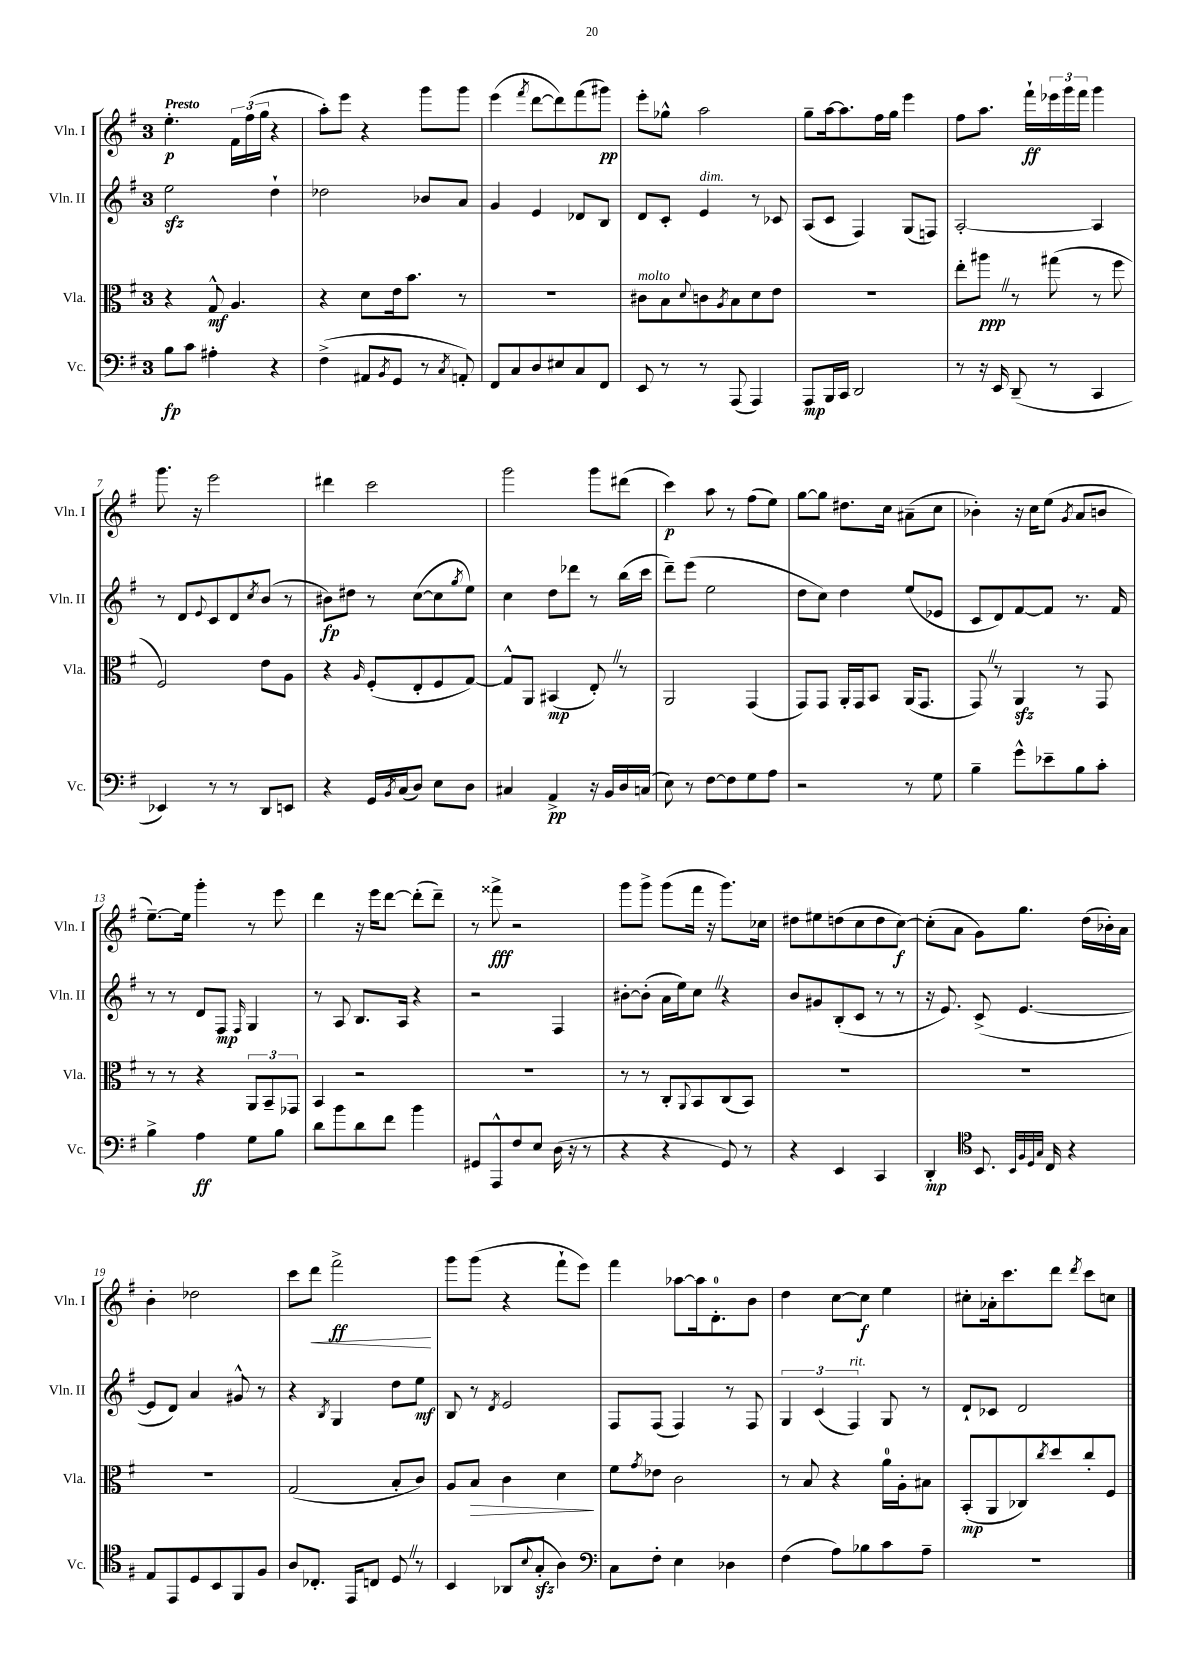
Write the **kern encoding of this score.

**kern	**dynam	**kern	**dynam	**kern	**dynam	**kern	**dynam
*part4	*part4	*part3	*part3	*part2	*part2	*part1	*part1
*staff4	*staff4	*staff3	*staff3	*staff2	*staff2	*staff1	*staff1
*I"Vc.	*	*I"Vla.	*	*I"Vln. II	*	*I"Vln. I	*
*I'Vc.	*	*I'Vla.	*	*I'Vln. II	*	*I'Vln. I	*
*clefF4	*	*clefC3	*	*clefG2	*	*clefG2	*
*k[f#]	*	*k[f#]	*	*k[f#]	*	*k[f#]	*
*M3/4	*	*M3/4	*	*M3/4	*	*M3/4	*
=1	=1	=1	=1	=1	=1	=1	=1
!	!	!	!	!	!	!LO:TX:a:B:t=Presto	!
8B\L	fp	4r	.	2eezz\	.	4.ee'\	p
8c\J	.	.	.	.	.	.	.
4A#X'\	.	8G^^/	mf	.	.	.	.
.	.	4.A/	.	.	.	24f#\LL	.
.	.	.	.	.	.	(24ff#\	.
.	.	.	.	.	.	24gg\JJ	.
4r	.	.	.	4dd`\	.	4r	.
=2	=2	=2	=2	=2	=2	=2	=2
(4F#^\	.	4r	.	2dd-X\	.	8aa'\L)	.
.	.	.	.	.	.	8eee\J	.
8AA#X/L	.	8d\L	.	.	.	4r	.
8qBB/	.	.	.	.	.	.	.
8GG/J	.	16e\k	.	.	.	.	.
.	.	8.b\J	.	.	.	.	.
8r	.	.	.	8b-X/L	.	8ggg\L	.
8qC/	.	.	.	.	.	.	.
8AAn'/)	.	8r	.	8a/J	.	8ggg\J	.
=3	=3	=3	=3	=3	=3	=3	=3
8FF#/L	.	2.r	.	4g/	.	(4eee\	.
8C/	.	.	.	.	.	.	.
.	.	.	.	.	.	8qfff#/	.
8D/	.	.	.	4e/	.	[8ddd\L	.
8E#X/	.	.	.	.	.	8ddd\])	.
8C/	.	.	.	8d-X/L	.	(8fff#\	.
8FF#/J	.	.	.	8B/J	.	8ggg#X\J)	pp
=4	=4	=4	=4	=4	=4	=4	=4
!	!	!LO:TX:a:i:t=molto	!	!	!	!	!
8EE/	.	8c#X\L	.	8d/L	.	8eee'\L	.
8r	.	8B\	.	8c'/J	.	8gg-X^^\J	.
.	.	8qqd/	.	.	.	.	.
!	!	!	!	!LO:TX:a:i:t=dim.	!	!	!
8r	.	8cn\	.	4e/	.	2aa\	.
.	.	8qA/	.	.	.	.	.
(8AAA/	.	8B\	.	.	.	.	.
4AAA/)	.	8d\	.	8r	.	.	.
.	.	8e\J	.	8c-X/	.	.	.
=5	=5	=5	=5	=5	=5	=5	=5
8AAA/L	mp	2.r	.	(8A/L	.	8gg~\L	.
16BBB/L	.	.	.	8c/J	.	[16aa\k	.
16CC/JJ	.	.	.	.	.	8.aa\]	.
2DD/	.	.	.	4F#/)	.	.	.
.	.	.	.	.	.	16ff#\L	.
.	.	.	.	.	.	16gg\JJ	.
.	.	.	.	(8G/L	.	4eee\	.
.	.	.	.	8Fn/J)	.	.	.
=6	=6	=6	=6	=6	=6	=6	=6
8r	.	8ee'\L	.	[2A'/	.	8ff#\L	.
16r	.	8aa#XZ\J	ppp	.	.	8.aa\J	.
16EE/	.	.	.	.	.	.	.
(8DD~/	.	8r	.	.	.	.	.
.	.	.	.	.	.	16fff#`\LL	ff
8r	.	(8gg#X\	.	.	.	24eee-X\	.
.	.	.	.	.	.	24ggg\	.
.	.	.	.	.	.	24fff#\JJ	.
4CC/	.	8r	.	4A/]	.	4ggg\	.
.	.	8ff#\	.	.	.	.	.
!!LO:LB:g=z
=7	=7	=7	=7	=7	=7	=7	=7
4EE-X/)	.	2F#/)	.	8r	.	8.ggg\	.
.	.	.	.	8d/L	.	.	.
.	.	.	.	.	.	16r	.
.	.	.	.	8qqe/	.	.	.
8r	.	.	.	8c/	.	2eee\	.
8r	.	.	.	8d/	.	.	.
.	.	.	.	8qcc/	.	.	.
8DD/L	.	8e\L	.	(8b/J	.	.	.
8EEn/J	.	8A\J	.	8r	.	.	.
=8	=8	=8	=8	=8	=8	=8	=8
4r	.	4r	.	8b#X\L)	fp	4ddd#X\	.
.	.	.	.	8dd#X\J	.	.	.
.	.	16qqA/	.	.	.	.	.
16GG/LL	.	(8F#'/L	.	8r	.	2ccc\	.
8qBB/	.	.	.	.	.	.	.
(16C/J	.	.	.	.	.	.	.
8D/J)	.	8E'/	.	([8cc\L	.	.	.
8E\L	.	8F#/	.	8cc\]	.	.	.
.	.	.	.	8qgg/	.	.	.
8D\J	.	[8G/J)	.	8ee\J)	.	.	.
=9	=9	=9	=9	=9	=9	=9	=9
4C#X/	.	8G^^/L]	.	4cc\	.	2ggg\	.
.	.	8AA/J	.	.	.	.	.
4AA^/	pp	(4BB#X/	mp	8dd\L	.	.	.
.	.	.	.	8ddd-X\J	.	.	.
16r	.	8E'Z/)	.	8r	.	8ggg\L	.
16BB/LL	.	.	.	.	.	.	.
16D/	.	8r	.	(16bb\LL	.	(8ddd#X\J	.
(16Cn/JJ	.	.	.	16ccc\JJ	.	.	.
=10	=10	=10	=10	=10	=10	=10	=10
8E\)	.	2AA/	.	8ddd~\L)	.	4ccc\)	p
8r	.	.	.	(8eee\J	.	.	.
[8F#\L	.	.	.	2ee\	.	8aa\	.
8F#\]	.	.	.	.	.	8r	.
8G\	.	(4GG/	.	.	.	(8ff#\L	.
8A\J	.	.	.	.	.	8ee\J)	.
=11	=11	=11	=11	=11	=11	=11	=11
2r	.	8GG/L)	.	8dd\L	.	[8gg\L	.
.	.	8GG/J	.	8cc\J)	.	8gg\J]	.
.	.	16AA'/LL	.	4dd\	.	8.dd#X\L	.
.	.	16GG/J	.	.	.	.	.
.	.	8BB/J	.	.	.	.	.
.	.	.	.	.	.	16cc\Jk	.
8r	.	(16AA/KL	.	(8ee/L	.	(8a#X~\L	.
.	.	8.GG/J	.	.	.	.	.
8G\	.	.	.	8e-X/J	.	8cc\J	.
=12	=12	=12	=12	=12	=12	=12	=12
4B~\	.	8GGZ/)	.	8c/L	.	4b-X'\)	.
.	.	8r	.	8d/)	.	.	.
8g^^\L	.	4AAzz/	.	[8f#/	.	16r	.
.	.	.	.	.	.	16cc\KL	.
8e-X~\	.	.	.	8f#/J]	.	(8ee\J	.
.	.	.	.	.	.	8qg/	.
8B\	.	8r	.	8.r	.	8a/L	.
8c'\J	.	8GG/	.	.	.	8bn/J	.
.	.	.	.	16f#/	.	.	.
!!LO:LB:g=z
=13	=13	=13	=13	=13	=13	=13	=13
4B^\	.	8r	.	8r	.	[8.ee~\L)	.
.	.	8r	.	8r	.	.	.
.	.	.	.	.	.	16ee\Jk]	.
4A\	ff	4r	.	8d/L	.	4ggg'\	.
.	.	.	.	8F#/J	mp	.	.
.	.	.	.	16qqF#/	.	.	.
8G\L	.	12AA/L	.	4G/	.	8r	.
.	.	12BB~/	.	.	.	.	.
8B\J	.	.	.	.	.	8eee\	.
.	.	12GG-X/J	.	.	.	.	.
=14	=14	=14	=14	=14	=14	=14	=14
8d\L	.	4BB/	.	8r	.	4ddd\	.
8b\	.	.	.	8A/	.	.	.
8d\	.	2r	.	8.B/L	.	16r	.
.	.	.	.	.	.	16eee\KL	.
8f#\J	.	.	.	.	.	[8ddd\J	.
.	.	.	.	16A/Jk	.	.	.
4b\	.	.	.	4r	.	(8ddd'\L]	.
.	.	.	.	.	.	8ddd~\J)	.
=15	=15	=15	=15	=15	=15	=15	=15
8GG#X/L	.	2.r	.	2r	.	8r	.
8AAA^^/	.	.	.	.	.	8fff##X^\	fff
8F#/	.	.	.	.	.	2r	.
8E/J	.	.	.	.	.	.	.
(16D\	.	.	.	4F#/	.	.	.
16r	.	.	.	.	.	.	.
8r	.	.	.	.	.	.	.
=16	=16	=16	=16	=16	=16	=16	=16
4r	.	8r	.	[8b#X'\L	.	8ggg\L	.
.	.	8r	.	(8b#'\J]	.	8ggg^\J	.
4r	.	8C'/L	.	16a\LL	.	(8ggg\L	.
.	.	.	.	16ee\J)	.	.	.
.	.	8qqAA/	.	.	.	.	.
.	.	8BB/	.	8ccZ\J	.	16fff#\Jk	.
.	.	.	.	.	.	16r	.
8GG/)	.	(8C/	.	4r	.	8.ggg\L)	.
8r	.	8BB/J)	.	.	.	.	.
.	.	.	.	.	.	16cc-X\Jk	.
=17	=17	=17	=17	=17	=17	=17	=17
4r	.	2.r	.	8b/L	.	8dd#X\L	.
.	.	.	.	8g#X/	.	8ee#X\	.
4EE/	.	.	.	(8B'/	.	(8ddn\	.
.	.	.	.	8c/J	.	8cc\	.
4CC/	.	.	.	8r	.	8dd\	.
.	.	.	.	8r	.	[8cc\J)	f
=18	=18	=18	=18	=18	=18	=18	=18
4DD'/	mp	2.r	.	16r	.	(8cc'\L]	.
.	.	.	.	8.e/)	.	.	.
.	.	.	.	.	.	8a\J	.
*clefC4	*	*	*	*	*	*	*
8.BB/	.	.	.	(8c^/	.	8g\L)	.
.	.	.	.	[4.e/	.	8.gg\J	.
32qqBB/LLL	.	.	.	.	.	.	.
32qqF#/	.	.	.	.	.	.	.
32qqD/	.	.	.	.	.	.	.
32qqG/JJJ	.	.	.	.	.	.	.
16C/	.	.	.	.	.	.	.
4r	.	.	.	.	.	.	.
.	.	.	.	.	.	(16dd\LL	.
.	.	.	.	.	.	16b-X'\)	.
.	.	.	.	.	.	16a\JJ	.
!!LO:LB:g=z
=19	=19	=19	=19	=19	=19	=19	=19
8E/L	.	2.r	.	8e/L]	.	4b'\	.
8EE/	.	.	.	8d/J)	.	.	.
8D/	.	.	.	4a/	.	2dd-X\	.
8BB/	.	.	.	.	.	.	.
8FF#/	.	.	.	8g#X^^/	.	.	.
8F#/J	.	.	.	8r	.	.	.
=20	=20	=20	=20	=20	=20	=20	=20
8A/L	.	(2G/	.	4r	.	8ccc\L	.
!	!	!	!	!	!	!	!LO:HP:b
8.C-X'/J	.	.	.	.	.	8ddd\J	<
.	.	.	.	8qB/	.	.	.
.	.	.	.	4G/	.	2fff#^\	ff
16EE/KL	.	.	.	.	.	.	.
8Cn/J	.	.	.	.	.	.	.
8DZ/	.	8B'/L	.	8dd\L	.	.	.
8r	.	8c/J)	.	8ee\J	mf	.	.
.	.	.	.	.	.	.	[
=21	=21	=21	=21	=21	=21	=21	=21
4BB/	.	8A/L	.	8B/	.	8ggg\L	.
!	!	!	!LO:HP:b	!	!	!	!
.	.	8B/J	>	8r	.	(8ggg\J	.
.	.	.	.	8qd/	.	.	.
(8AA-X/L	.	4c\	.	2e/	.	4r	.
8qqB/	.	.	.	.	.	.	.
8Gzz'/J	.	.	.	.	.	.	.
4A\)	.	4d\	.	.	.	8fff#`\L	.
.	.	.	.	.	.	8eee\J)	.
.	.	.	]	.	.	.	.
=22	=22	=22	=22	=22	=22	=22	=22
*clefF4	*	*	*	*	*	*	*
8C\L	.	8f#\L	.	8F#/L	.	4fff#\	.
.	.	8qg/	.	.	.	.	.
8F#'\J	.	8e-X\J	.	(8F#/J	.	.	.
4E\	.	2c\	.	4F#/)	.	[8aa-X\L	.
.	.	.	.	.	.	16aa-\k]	.
.	.	.	.	.	.	8.d'\	.
4D-X\	.	.	.	8r	.	.	.
.	.	.	.	8F#/	.	8b\J	.
=23	=23	=23	=23	=23	=23	=23	=23
(4F#\	.	8r	.	6G/	.	4dd\	.
.	.	8B/	.	.	.	.	.
.	.	.	.	(6c/	.	.	.
8A\L)	.	4r	.	.	.	[8cc\L	.
!	!	!	!	!LO:TX:a:i:t=rit.	!	!	!
.	.	.	.	6F#/)	.	.	.
8B-X\	.	.	.	.	.	8cc\J]	f
8c\	.	16a\LL	.	8G/	.	4ee\	.
.	.	16A'\J	.	.	.	.	.
8A~\J	.	8B#X\J	.	8r	.	.	.
=24	=24	=24	=24	=24	=24	=24	=24
2.r	.	(8BB'/L	mp	8d`/L	.	8cc#X'\L	.
.	.	8AA/	.	8c-X/J	.	16a-X'\k	.
.	.	.	.	.	.	8.ccc\	.
.	.	8C-X/)	.	2d/	.	.	.
.	.	8qcc/	.	.	.	.	.
.	.	8dd/	.	.	.	8ddd\J	.
.	.	.	.	.	.	8qddd/	.
.	.	8cc'/	.	.	.	8ccc\L	.
.	.	8F#/J	.	.	.	8ccn\J	.
==	==	==	==	==	==	==	==
*-	*-	*-	*-	*-	*-	*-	*-
